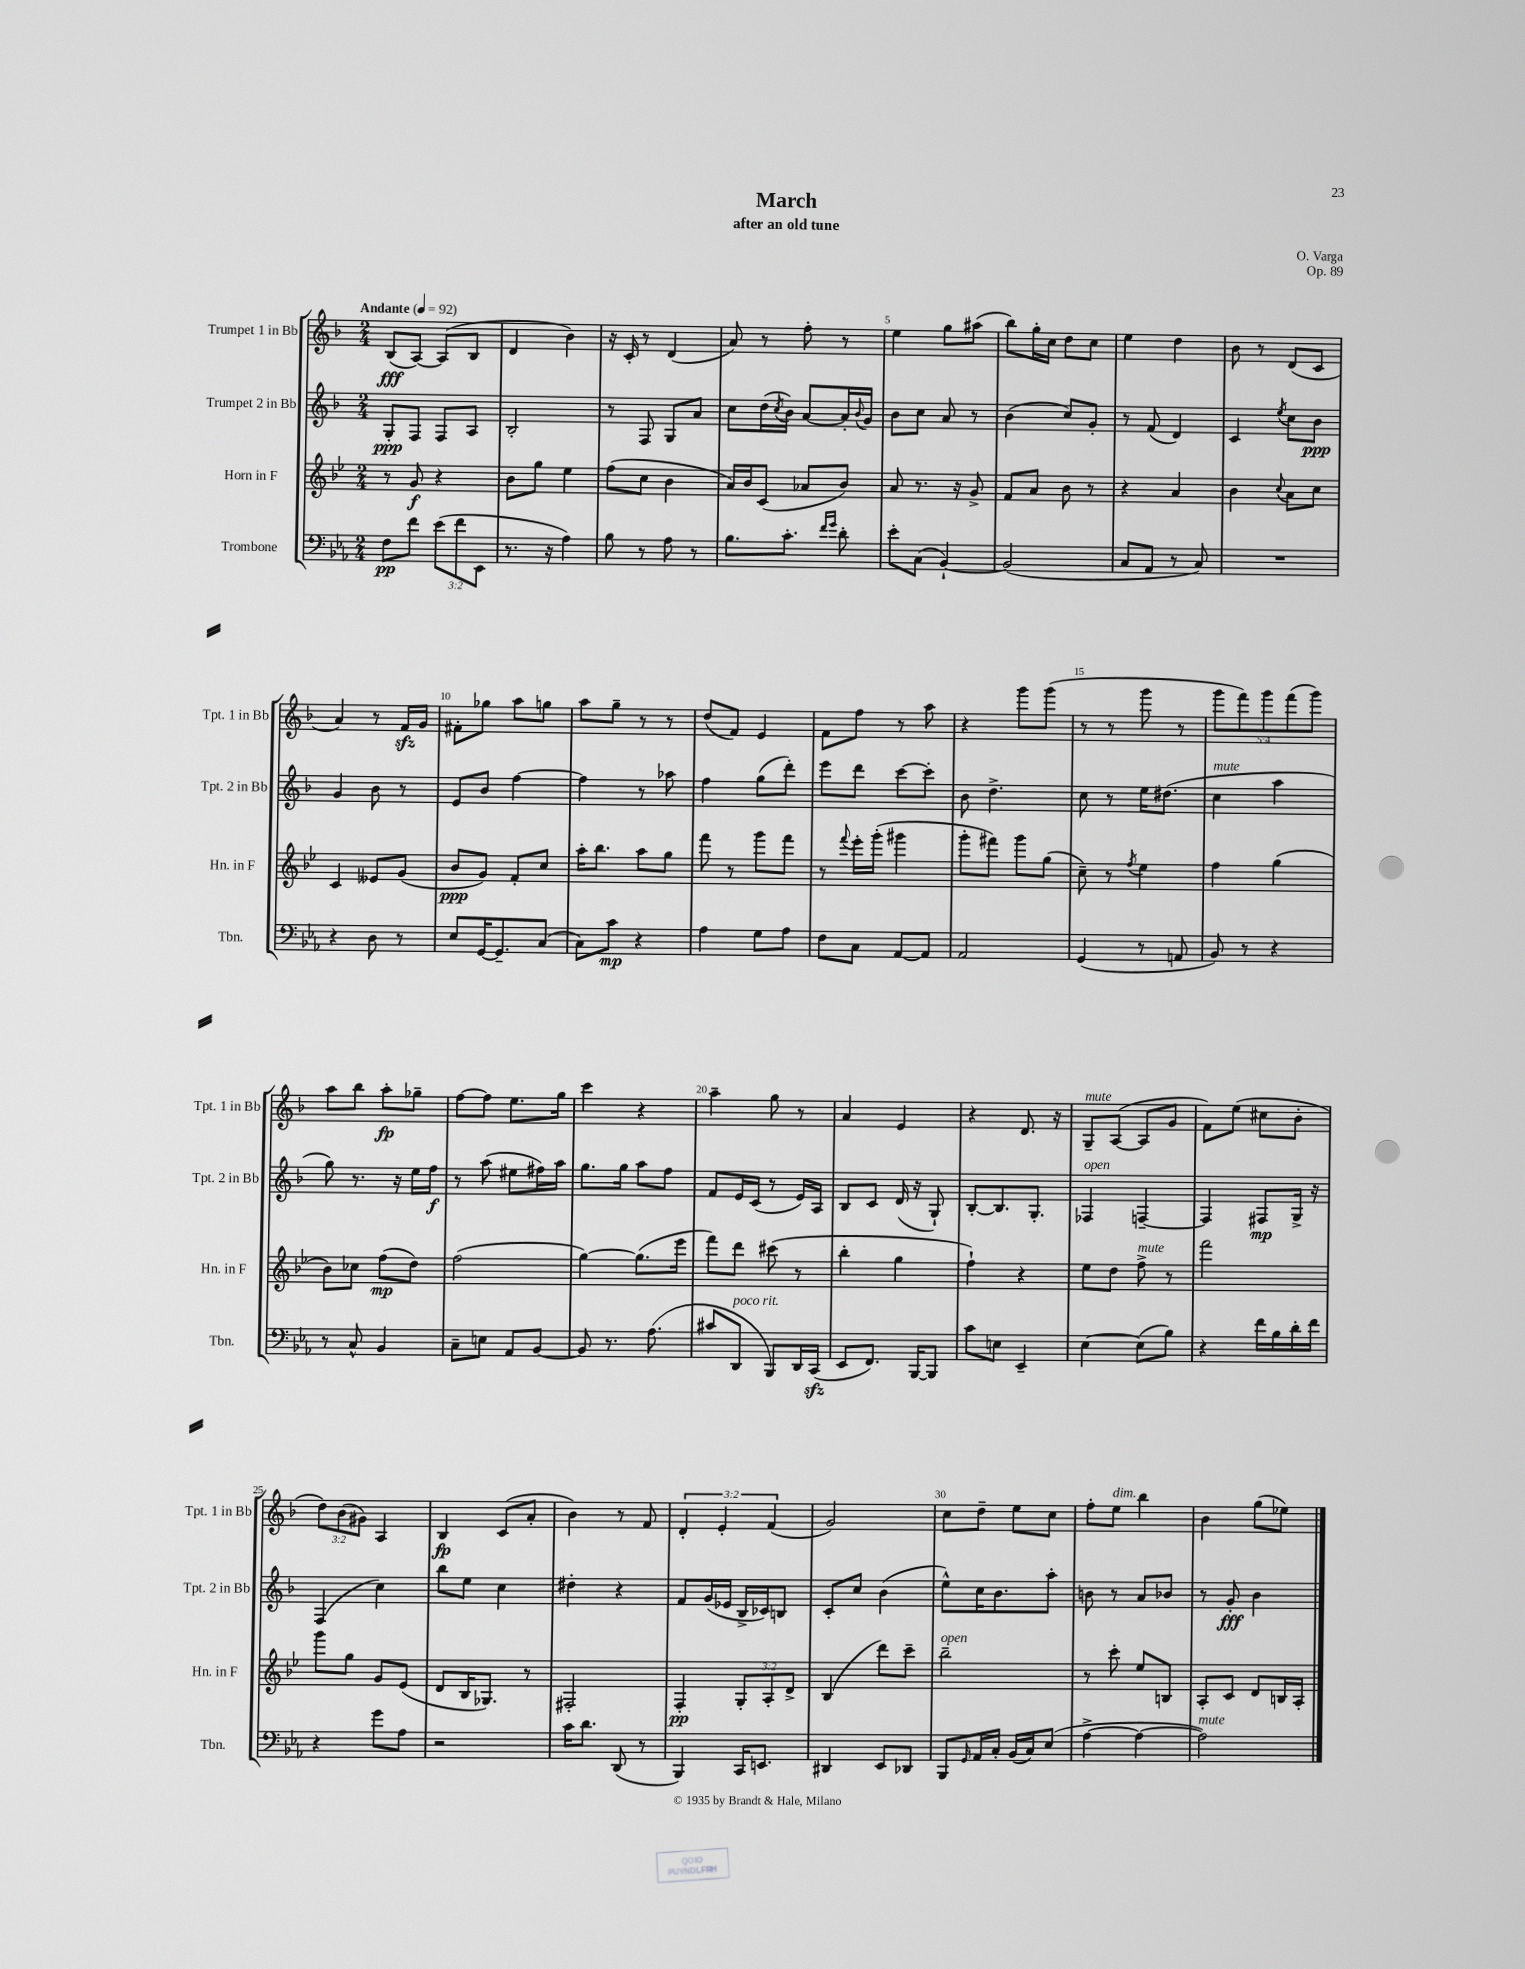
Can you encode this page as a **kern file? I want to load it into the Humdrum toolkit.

**kern	**kern	**kern	**kern
*staff4	*staff3	*staff2	*staff1
*clefF4	*clefG2	*clefG2	*clefG2
*k[b-e-a-]	*k[b-e-]	*k[b-]	*k[b-]
*M2/4	*M2/4	*M2/4	*M2/4
*MM92	*MM92	*MM92	*MM92
8F	8r	8G'	(8B-
8f	8g	8F	[8A)
(12e-	4r	8F	(8A]
12f	.	.	.
.	.	8A	8B-
12EE-	.	.	.
=	=	=	=
8.r	8b-	2B-'	4d
.	8gg	.	.
16r	.	.	.
4A-)	4ee-	.	4b-)
=	=	=	=
8B-	(8ff	8r	16r
.	.	.	16c'
8r	8cc	8F	8r
8A-	4b-	8G	(4d
8r	.	8a	.
=	=	=	=
8.B-	16a)	8cc	8a)
.	16b-	.	.
.	(8c	(16dd	8r
.	.	8qcc	.
8.c'	.	16b-)	.
.	8a-	[8a	8ff'
16qqf	.	.	.
16qqg	.	.	.
8d'	8b-)	16a']	8r
.	.	8qqb-	.
.	.	16g	.
=	=	=	=
8e-'	8a	8b-	4ee
(8C	8.r	8cc	.
[4BB-`)	.	8a	8gg
.	16r	.	.
.	8g^	8r	(8aa#
=	=	=	=
(2BB-]	8f	(4b-	8bb-)
.	8a	.	16gg'
.	.	.	16cc
.	8b-	8cc)	8dd
.	8r	8g'	8cc
=	=	=	=
8C	4r	8r	4ee
8AA-	.	(8f	.
8r	4a	4d)	4dd
8C)	.	.	.
=	=	=	=
2r	4b-	4c	8b-
.	.	.	8r
.	8qqcc	8qee	.
.	8a	8cc	(8d
.	8cc	8b-	8c
=	=	=	=
4r	4c	4g	4a)
8D	8e--	8b-	8r
8r	(8g	8r	16f
.	.	.	16g
=	=	=	=
8E-	8b-	8e	8f#'
[16GG	8g)	8b-	8gg-
8.GG~]	.	.	.
.	8f'	[4ff	8aa
(8C	8cc	.	8gg
=	=	=	=
8C)	16aa'	4ff]	8aa
.	8.bb-	.	.
8c	.	.	8gg~
4r	8aa	8r	8r
.	8gg	8aa-	8r
=	=	=	=
4A-	8fff	4ff	(8dd
.	8r	.	8f)
8G	8ggg	(8gg	4e
8A-	8fff	8ddd')	.
=	=	=	=
8F	8r	8eee	8f
.	8qqfff	.	.
8C	16eee-'	8ddd	8ff
.	(16ggg'	.	.
[8AA-	4ggg#	[8ccc	8r
8AA-]	.	8ccc']	8aa
=	=	=	=
2AA-	8ggg'	8b-	4r
.	8fff#)	4.dd^	.
.	8ggg	.	8ggg
.	(8gg	.	(8ggg
=	=	=	=
(4GG	8cc~)	8cc	8r
.	8r	8r	8r
.	8qff	.	.
8r	4ee-	16ee	8ggg
.	.	(8.dd#	.
8AA	.	.	8r
=	=	=	=
8BB-)	4ff	4cc	10ggg
.	.	.	10fff)
8r	.	.	.
.	.	.	10ggg
4r	(4gg	4aa	.
.	.	.	(10fff
.	.	.	10ggg)
=	=	=	=
8r	8b-)	8gg)	8aa
8C^^	8cc-	8.r	8bb-
4BB-	(8ff	.	8aa'
.	.	16r	.
.	8dd)	16ee	8gg-~
.	.	16ff	.
=	=	=	=
8C~	(2ff	8r	[8ff
8E	.	(8aa	8ff]
8AA-	.	8ee#	8.ee
[8BB-	.	16ff#)	.
.	.	16aa	16gg
=	=	=	=
8BB-]	[4gg)	8.gg	4ccc
8.r	.	.	.
.	.	16gg	.
.	(8.gg]	8aa	4r
(8.A-	.	.	.
.	.	8ff	.
.	16eee-	.	.
=	=	=	=
8c#	8fff)	8f	4aa~
8DD	8ddd	16e	.
.	.	(16c	.
8BBB-)	(8ccc#	8r	8gg
16DD	8r	16e)	8r
(16CC	.	16A	.
=	=	=	=
8EE-	4bb-'	8B-	4a
8.FF)	.	8c	.
.	4gg	(16d	4e
[16BBB-	.	16r	.
8BBB-]	.	8G`)	.
=	=	=	=
8c	4ff`)	[8B-'	4r
8E	.	8.B-]	.
4EE-~	4r	.	8.d
.	.	8.G'	.
.	.	.	16r
=	=	=	=
[4E-	8ee-	4F-	8G~
.	8dd	.	([8A
(8E-]	8ff^	[4F~	8A]
8B-)	8r	.	8g
=	=	=	=
4r	2fff	4F]	8f)
.	.	.	(8ee
16f	.	8F#	8cc#
16B-	.	.	.
16d'	.	16G^	8b-'
16f	.	16r	.
=	=	=	=
4r	8ggg	(4F	12dd)
.	.	.	(12b-
.	8gg	.	.
.	.	.	12g#)
8g	8g	4cc)	4A
8A-	(8e-	.	.
=	=	=	=
2r	8d	8bb-	4B-
.	16B-	8ee	.
.	8.G-)	.	.
.	.	4cc	(8c
.	8r	.	8a'
=	=	=	=
16c	2F#'	4dd#'	4b-)
8.d	.	.	.
(8DD	.	4r	8r
8r	.	.	8f
=	=	=	=
4BBB-)	4F'	8f	6d'
.	.	(16g	.
.	.	.	6e'
.	.	16e-	.
16CC	12G'	16B-^	.
8.EE	.	16c-)	.
.	12A'	.	(6f
.	.	8B	.
.	12d^	.	.
=	=	=	=
4DD#	(4B-	8c'	2g)
.	.	8cc	.
8EE-	8ddd)	(4b-	.
8DD-	8ccc~	.	.
=	=	=	=
8BBB-	2bb-~	8ee^^)	8cc
16qqGG	.	.	.
16AA-	.	16cc	8dd~
16C'	.	8.b-	.
(16BB-	.	.	8ee
16C)	.	.	.
(8E-	.	8aa'	8cc
=	=	=	=
[4A-^	8r	8b	8ff'
.	8ccc'	8r	8ee
4A-_	8ee-	8a	4bb-
.	8B	8b-	.
=	=	=	=
2A-])	8A'	8r	4b-
.	8c	8g'	.
.	8d	4b-	(8gg
.	16B	.	8ee-)
.	16A'	.	.
==	==	==	==
*-	*-	*-	*-
